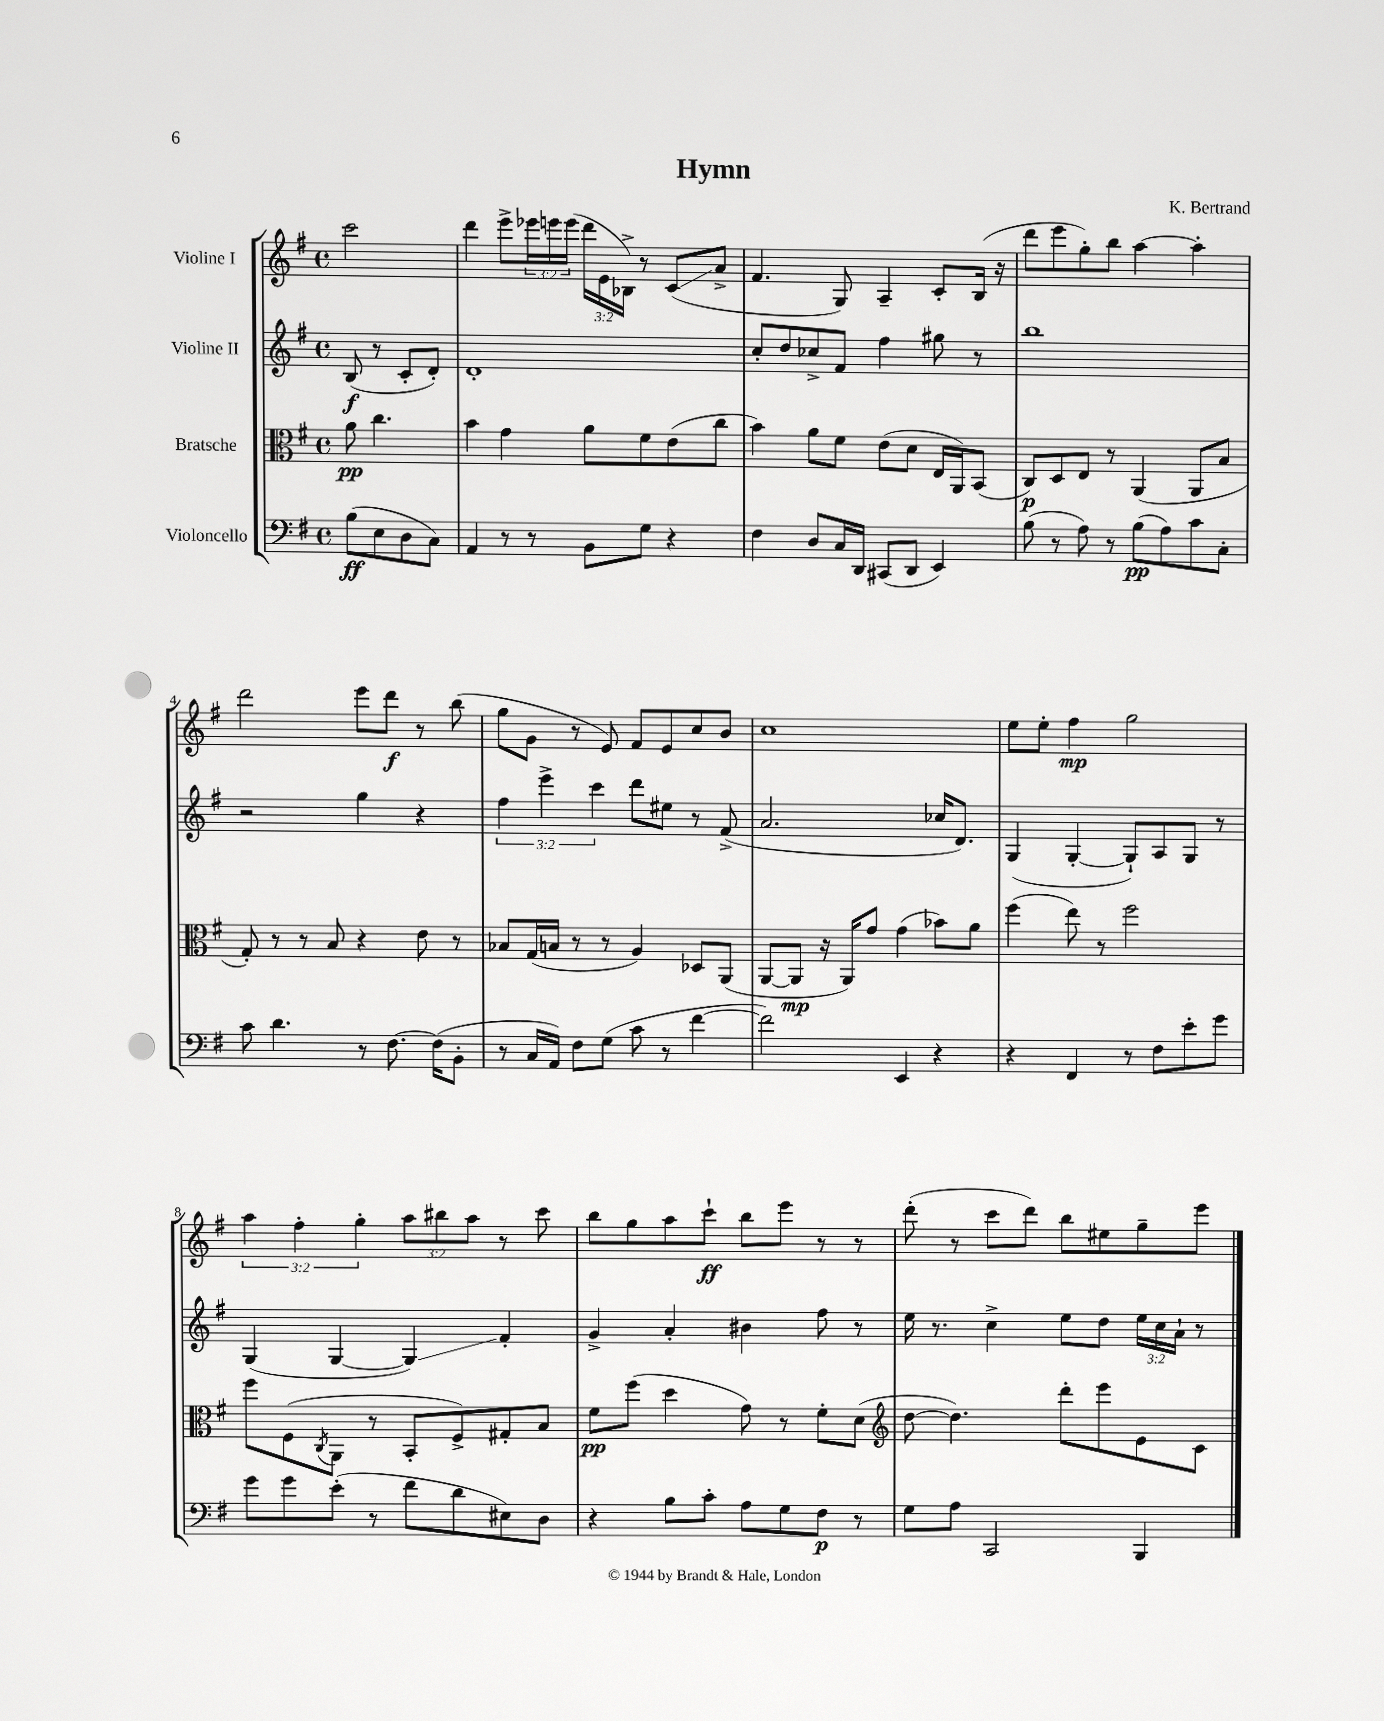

**kern	**kern	**kern	**kern
*staff4	*staff3	*staff2	*staff1
*clefF4	*clefC3	*clefG2	*clefG2
*k[f#]	*k[f#]	*k[f#]	*k[f#]
*M4/4	*M4/4	*M4/4	*M4/4
*met(c)	*met(c)	*met(c)	*met(c)
(8B	8a	(8B	2ccc
8E	4.cc	8r	.
8D	.	8c'	.
8C)	.	8d')	.
=	=	=	=
4AA	4b	1d'	4ddd
8r	4g	.	8eee^
8r	.	.	24eee-
.	.	.	24eee
.	.	.	(24eee
8BB	8a	.	24ddd
.	.	.	24e
.	.	.	24B-^)
8G	8f#	.	8r
4r	(8e	.	(8c
.	8cc	.	8a^
=	=	=	=
4F#	4b)	8cc'	4.f#
.	.	8dd	.
8D	8a	8cc-^	.
16C	8f#	8f#	8G)
16DD	.	.	.
(8CC#	(8e	4ff#	4A~
8DD	8d	.	.
4EE)	16E	8gg#	8c'
.	16AA)	.	.
.	(8BB	8r	(16B
.	.	.	16r
=	=	=	=
(8B	8C)	1bb	8ddd
8r	8D	.	8eee
8A)	8E	.	8gg')
8r	8r	.	8bb
(8B	(4AA	.	[4aa
8A)	.	.	.
8c	8AA	.	4aa']
8C'	8B	.	.
=	=	=	=
8c	8G')	2r	2ddd
4.d	8r	.	.
.	8r	.	.
.	8B	.	.
8r	4r	4gg	8eee
[8.F#	.	.	8ddd
.	8e	4r	8r
(16F#]	.	.	.
8BB'	8r	.	(8bb
=	=	=	=
8r	8B-	6ff#	8gg
16C	(16G	.	8g
.	.	6eee^	.
16AA)	16B	.	.
8F#	8r	.	8r
.	.	6ccc	.
(8G	8r	.	8e)
8c	4A)	8ddd	8f#
8r	.	8ee#	8e
[4f#	8D-	8r	8cc
.	(8AA	(8f#^	8b
=	=	=	=
2f#])	[8AA	2.a	1cc
.	8AA]	.	.
.	16r	.	.
.	16AA)	.	.
.	8g	.	.
4EE	(4g	.	.
4r	8b-)	16cc-	.
.	.	8.d)	.
.	8a	.	.
=	=	=	=
4r	(4ff#	(4G	8ee
.	.	.	8ee'
4FF#	8ee)	[4G'	4ff#
.	8r	.	.
8r	2ff#	8G`])	2gg
8F#	.	8A	.
8e'	.	8G	.
8g	.	8r	.
=	=	=	=
8g	8ff#	(4G	6aa
8g	(8F#	.	.
.	.	.	6ff#'
.	8qC	.	.
(8e'	8AA	[4G	.
.	.	.	6gg'
8r	8r	.	.
8f#	8BB'	4G])	12aa
.	.	.	12bb#
8d	8F#^)	.	.
.	.	.	12aa
8E#)	8G#'	4f#'	8r
8D	8B	.	8ccc
=	=	=	=
4r	8f#	4g^	8bb
.	(8ff#	.	8gg
8B	4dd	4a'	8aa
8c'	.	.	8ccc`
8A	8g)	4b#	8bb
8G	8r	.	8eee
8F#	8f#'	8ff#	8r
8r	(8d	8r	8r
=	=	=	=
*	*clefG2	*	*
8G	[8dd	16ee	(8ddd'
.	.	8.r	.
8A	4.dd])	.	8r
2CC	.	4cc^	8ccc
.	.	.	8ddd)
.	8ddd'	8ee	8bb
.	8eee	8dd	8ee#
4BBB	8e	24ee	8gg~
.	.	24cc	.
.	.	24a`	.
.	8c	8r	8eee
==	==	==	==
*-	*-	*-	*-
